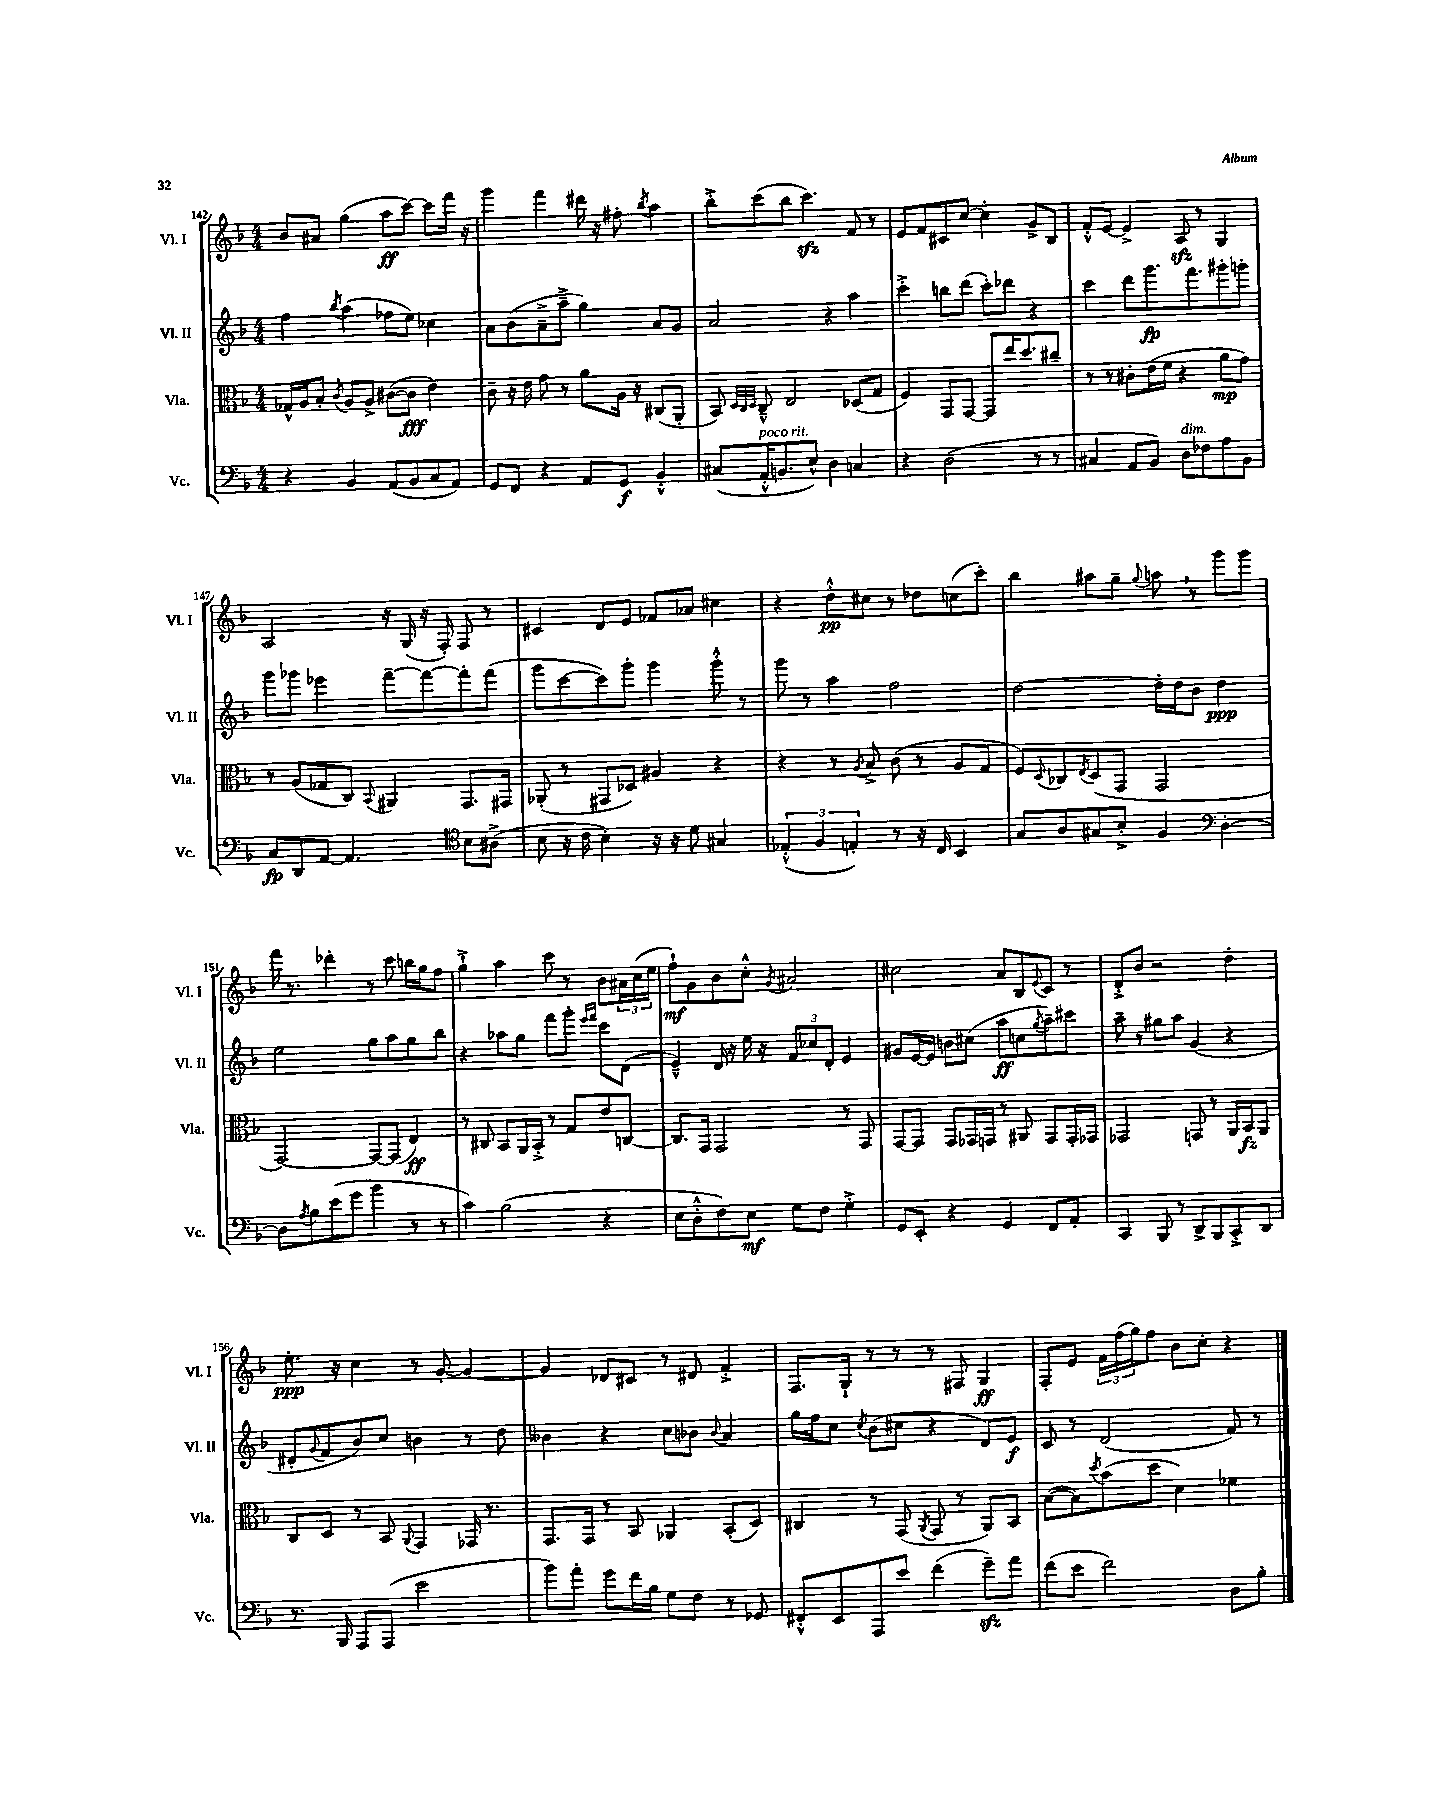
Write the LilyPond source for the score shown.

<<
\new StaffGroup <<
\new Staff = "s0" \with { instrumentName = "Vl. I" shortInstrumentName = "Vl. I" } {
    \clef treble \key f \major \numericTimeSignature \time 4/4
    bes'8 ais'8 g''4( a''8\ff c'''8~) c'''8 f'''16 r16 |
    g'''4 f'''4 dis'''16 r16 fis''8-. \acciaccatura { bes''8 } a''4 |
    bes''8-.-> c'''8( bes''8 c'''4.\sfz) f'8 r8 |
    e'8 f'8 cis'8 c''8~ c''4-. g'8-> bes8 |
    f'8-.-^ e'8~ e'4-> a8\sfz r8 g4 |
    a2 r16 g16( r16 f16-.) f8 r8 |
    cis'4 d'8 e'8 fes'8 aes'8 cis''4 |
    r4 d''8-.-^\pp cis''8 r8 des''8 c''8( c'''8-.) |
    bes''4 ais''8 g''8-- \appoggiatura { g''8 } a''8 \breathe r8 g'''8 g'''8 |
    f'''16 r8. des'''4-. r8 c'''8 b''16 g''16 f''8 |
    g''4-!-> a''4 c'''8 r8 bes'8 \tuplet 3/2 { ais'16 c''16( e''16 } |
    f''8-!\mf) g'8 bes'8 c''8-.-^ \acciaccatura { g'8 } ais'2 |
    cis''2 a'8 bes8 \appoggiatura { e'8 } c'8 r8 |
    d'8-.-> bes'8 r2 d''4-. |
    e''8.-.\ppp r16 c''4 r8 g'8~-. g'4~ |
    g'4 des'8 cis'8 r8 dis'8 f'4-.-> |
    f8. g16-! r8 r8 r8 fis8 g4\ff |
    f8-. e'8 \tuplet 3/2 { f'16 f''16( g''16) } f''8 bes'8 c''8-. r4 \bar "|." |
}
\new Staff = "s1" \with { instrumentName = "Vl. II" shortInstrumentName = "Vl. II" } {
    \clef treble \key f \major \numericTimeSignature \time 4/4
    f''4 \acciaccatura { bes''8 } a''4( fes''8 e''8) ces''4 |
    a'8 bes'8( a'8---> a''8---> g''4) a'8 g'8 |
    a'2 r4 a''4 |
    c'''4-.-> b''8 d'''8( c'''8-.) des'''8 r4 |
    c'''4 d'''8 g'''8.\fp f'''8. gis'''8-. g'''8-. |
    g'''8 ges'''8 ees'''4 f'''8~-- f'''8~ f'''8-. f'''8( |
    g'''8 c'''8~ c'''8) g'''8-. g'''4 g'''8-.-^ r8 |
    g'''8 r8 a''4 f''2 |
    d''2~ d''16-. d''16 bes'8 d''4\ppp |
    e''2 g''8 a''8 g''8 bes''8 |
    r4 aes''8 g''8 f'''8 g'''8-. \grace { e'''16 f'''16 } c'''8 d'8( |
    e'4---^) d'16 r16 e''16 r16 \tuplet 3/2 { f'8 ces''8 d'8-. } e'4 |
    gis'8 e'16~ e'16 b'8 cis''8( a''8\ff c''8 \acciaccatura { g''8 } a''8--) cis'''8 |
    a''8-- r8 gis''8 a''8 g'4( r4 |
    dis'8-. \appoggiatura { g'8 } f'8 bes'8) c''8 b'4 r8 d''8 |
    beses'4 r4 c''8 bes'8 \appoggiatura { bes'8 } a'4 |
    g''16 f''16 c''8 \acciaccatura { c''8 } bes'8( cis''8 r4 d'8) e'8\f |
    c'8 r8 d'2( f'8) r8 \bar "|." |
}
\new Staff = "s2" \with { instrumentName = "Vla." shortInstrumentName = "Vla." } {
    \clef alto \key f \major \numericTimeSignature \time 4/4
    ges16-^ a16 bes8-. \acciaccatura { c'8 } a8 a8-> cis'8~( cis'8\fff e'4) |
    c'8-- r16 e'16 g'8 r8 a'8 a16 r16 cis8( a,8-. |
    bes,8) \grace { d32 c32 d32 } c8---^ e2 des8( g8 |
    f4) g,8 g,8~ g,8 e''16 d''8. cis''8-- |
    r8 r8 cis'8-. e'16( f'16 r4 a'8\mp g'8) |
    r8 a8( ges8 c8) \appoggiatura { bes,8 } ais,4 g,8. gis,16 |
    aes,8-.( r8 gis,8 des8) ais4 r4 |
    r4 r8 \acciaccatura { a8 } bes8-> c'8( r8 a8 g8 |
    f8) \appoggiatura { d8 } ces8 \acciaccatura { e8 } d8( g,8 g,2 |
    g,2~) g,8~ g,8( e4\ff) |
    r8 cis8 bes,8 a,16 bes,16-.-> r8 g8 e'8 c8~ |
    c8. g,16 g,2 r8 g,8 |
    g,8~ g,8 g,8 ges,16 g,16 r8 ais,8 g,8 g,16-. ges,16 |
    ges,2 g,8 r8 a,16 bes,16\fz a,8 |
    c8 d8 r8 bes,8 \appoggiatura { a,8 } g,4 ges,16 r8. |
    g,8. g,16 r8 bes,8 aes,4 bes,8-.( d8) |
    cis4 r8 g,8( \acciaccatura { a,8 } g,8 r8 a,8) bes,8 |
    bes8~( bes8) \acciaccatura { d''8 } bes'8( d''8 d'4) fes'4 \bar "|." |
}
\new Staff = "s3" \with { instrumentName = "Vc." shortInstrumentName = "Vc." } {
    \clef bass \key f \major \numericTimeSignature \time 4/4
    r4 bes,4 a,8( bes,8 c8 a,8) |
    g,8 f,8 r4 a,8 g,8\f bes,4-.-^ |
    cis8( a,16-.-^^\markup { \italic "poco rit." } b,8. e8-^) d4 c4 |
    r4 d2( r8 r8 |
    cis4 a,8 bes,8) d8^\markup { \italic "dim." } fes8 a8 bes,8 |
    c8\fp d,8 a,8~ a,4. \clef tenor bes8 ais8->( |
    bes8 r16 c'16 bes4-.) r16 r16 d'8 gis4 |
    \tuplet 3/2 { ees4-.-^( f4 e4-.) } r8 r16 c16 bes,4 |
    g8 a8 gis8 bes8-.-> f4 \clef bass d4~-. |
    d8 \acciaccatura { a8 } bes8 e'8( g'8 bes'4 r8 r8 |
    c'4) bes2( r4 |
    e8 d8-.-^ f8) e8\mf g8 f8 g4-.-> |
    g,8 e,8-. r4 g,4 f,8 a,8-. |
    c,4 bes,,8 r8 d,8-> bes,,8 c,8-.-> d,8 |
    r8. bes,,16 a,,8 a,,8( e'2 |
    bes'8) a'8-. g'8 f'16 bes16 g8 f8 r8 ges,8 |
    fis,8-.-^ e,8 a,,8 e'8 f'4( g'8--\sfz) a'8 |
    f'8( e'8 f'2) d8 bes8-. \bar "|." |
}
>>
>>
\layout { \context { \Score currentBarNumber = #142 } }
